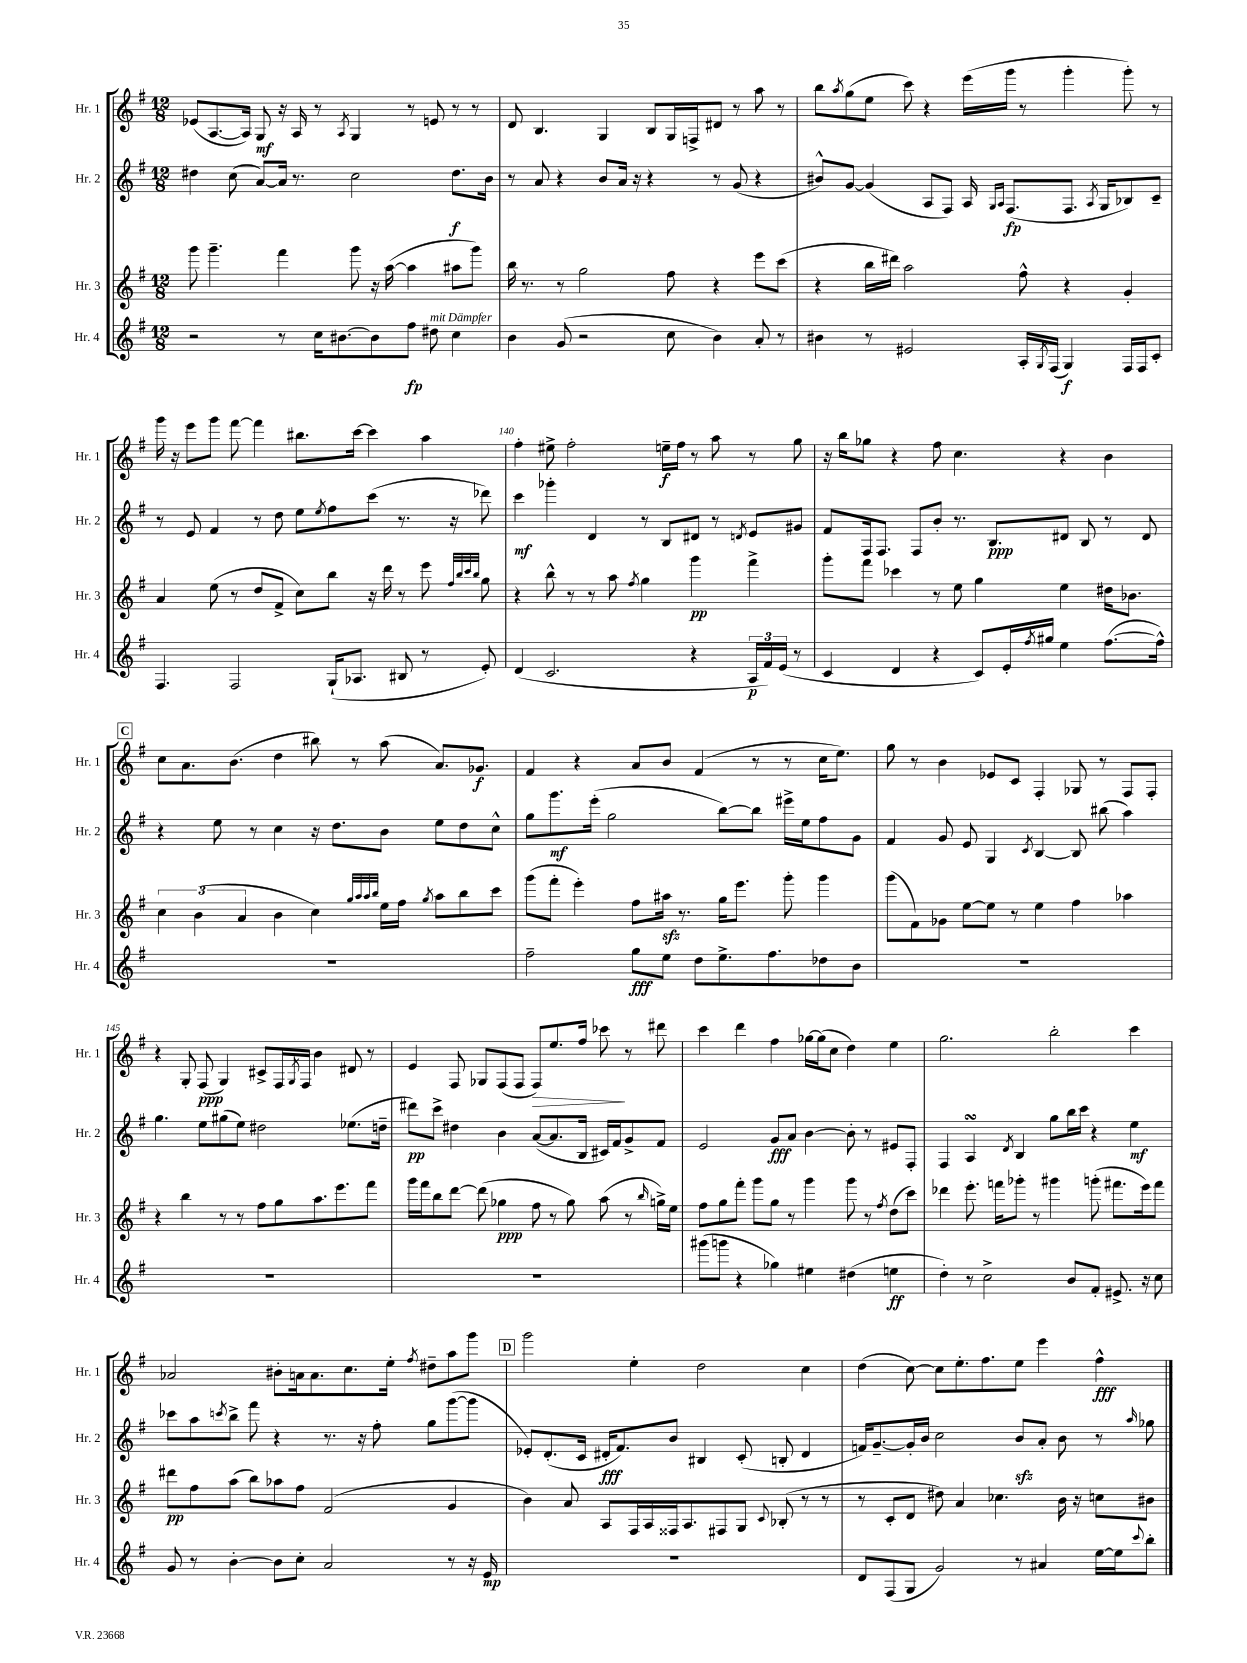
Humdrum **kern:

**kern	**dynam	**kern	**dynam	**kern	**dynam	**kern	**dynam
*part4	*part4	*part3	*part3	*part2	*part2	*part1	*part1
*staff4	*staff4	*staff3	*staff3	*staff2	*staff2	*staff1	*staff1
*I"Hr. 4	*	*I"Hr. 3	*	*I"Hr. 2	*	*I"Hr. 1	*
*I'Hr. 4	*	*I'Hr. 3	*	*I'Hr. 2	*	*I'Hr. 1	*
*clefG2	*	*clefG2	*	*clefG2	*	*clefG2	*
*k[f#]	*	*k[f#]	*	*k[f#]	*	*k[f#]	*
*M12/8	*	*M12/8	*	*M12/8	*	*M12/8	*
=136	=136	=136	=136	=136	=136	=136	=136
2r	.	8ggg\	.	4dd#X\	.	(8e-X/L	.
.	.	4.ggg~\	.	.	.	[8.A/	.
.	.	.	.	(8cc\	.	.	.
.	.	.	.	.	.	16A/Jk])	.
.	.	.	.	[8a/L)	.	8G/	mf
8r	.	4fff#\	.	16a/Jk]	.	16r	.
.	.	.	.	8.r	.	16A/	.
16cc\KL	.	.	.	.	.	8r	.
[8.b#X\	.	.	.	.	.	.	.
.	.	.	.	.	.	8qA/	.
.	.	8ggg\	.	2cc\	.	4G/	.
8b#\]	.	16r	.	.	.	.	.
.	.	([16aa\	.	.	.	.	.
8ff#\J	fp	4aa\]	.	.	.	8r	.
!LO:TX:a:i:t=mit Dämpfer	!	!	!	!	!	!	!
8dd#X\	.	.	.	.	.	8en/	.
4cc\	.	8aa#X\L	.	8.dd#\L	f	8r	.
.	.	8ggg\J)	.	.	.	8r	.
.	.	.	.	16b\Jk	.	.	.
=137	=137	=137	=137	=137	=137	=137	=137
4b\	.	16bb\	.	8r	.	8d/	.
.	.	8.r	.	.	.	.	.
.	.	.	.	8a/	.	4.B/	.
(8g/	.	8r	.	4r	.	.	.
2r	.	2gg\	.	.	.	.	.
.	.	.	.	8b/L	.	4G/	.
.	.	.	.	16a/Jk	.	.	.
.	.	.	.	16r	.	.	.
.	.	.	.	4r	.	8B/L	.
8cc\	.	8ff#\	.	.	.	16G/L	.
.	.	.	.	.	.	16Fn^/J	.
4b\)	.	4r	.	8r	.	8d#X/J	.
.	.	.	.	(8g/	.	8r	.
8a'/	.	8eee\L	.	4r	.	8aa\	.
8r	.	(8ccc\J	.	.	.	8r	.
=138	=138	=138	=138	=138	=138	=138	=138
4b#X\	.	4r	.	8b#X^^/L)	.	8bb\L	.
.	.	.	.	.	.	8qaa/	.
.	.	.	.	[8g/J	.	(8gg\	.
8r	.	16bb\LL	.	(4g/]	.	8ee\J	.
.	.	16ddd#X\JJ)	.	.	.	.	.
2e#X/	.	2aa\	.	.	.	8ccc\)	.
.	.	.	.	8A/L	.	4r	.
.	.	.	.	8F#/J)	.	.	.
.	.	.	.	16A/	.	(16eee\LL	.
.	.	.	.	16qqG/LL	.	.	.
.	.	.	.	16qqA/JJ	.	.	.
.	.	.	.	(8.F#/L	fp	16ggg\JJ	.
16A'/LL	.	8ff#^^\	.	.	.	8r	.
8qG/	.	.	.	.	.	.	.
(16F#/JJ	.	.	.	.	.	.	.
4G/)	f	4r	.	8.F#/J	.	4ggg'\	.
.	.	.	.	8qA/	.	.	.
.	.	.	.	16G/KL	.	.	.
16F#/LL	.	4g'/	.	8B-X/)	.	8ggg'\)	.
16F#/J	.	.	.	.	.	.	.
8c'/J	.	.	.	8c~/J	.	8r	.
!!LO:LB:g=z
=139	=139	=139	=139	=139	=139	=139	=139
4.F#/	.	4a/	.	8r	.	16ggg\	.
.	.	.	.	.	.	16r	.
.	.	.	.	8e/	.	8eee\L	.
.	.	(8ee\	.	4f#/	.	8ggg\J	.
2F#/	.	8r	.	.	.	[8fff#\	.
.	.	8dd/L	.	8r	.	4fff#\]	.
.	.	8f#^/J	.	8dd\	.	.	.
.	.	8cc\L)	.	8ee\L	.	8.bb#X\L	.
.	.	.	.	8qee/	.	.	.
(16G`/KL	.	8bb\J	.	8ff#\	.	.	.
8.A-X/J	.	.	.	.	.	[16ccc\Jk	.
.	.	16r	.	(8ccc\J	.	4ccc\]	.
.	.	16ddd\	.	.	.	.	.
8B#X/	.	8r	.	8.r	.	.	.
8r	.	8eee\	.	.	.	4aa\	.
.	.	.	.	16r	.	.	.
.	.	32qqff#/LLL	.	.	.	.	.
.	.	32qqbb/	.	.	.	.	.
.	.	32qqccc/	.	.	.	.	.
.	.	32qqbb/JJJ	.	.	.	.	.
8e'/)	.	8gg\	.	8ddd-X\)	.	.	.
=140	=140	=140	=140	=140	=140	=140	=140
(4d/	.	4r	.	4ccc\	mf	4ff#'\	.
2.c/	.	8bb^^\	.	4ggg-X'\	.	8ee#X^\	.
.	.	8r	.	.	.	2ff#'\	.
.	.	8r	.	4d/	.	.	.
.	.	8aa\	.	.	.	.	.
.	.	8qff#/	.	.	.	.	.
.	.	4gg\	.	8r	.	.	.
.	.	.	.	8B/L	.	16een~\LL	f
.	.	.	.	.	.	16ff#\JJ	.
4r	.	4ggg\	pp	8d#X/J	.	8r	.
.	.	.	.	8r	.	8aa\	.
.	.	.	.	8qdn/	.	.	.
24A/LL	p	4fff#^\	.	8e/L	.	8r	.
24f#/)	.	.	.	.	.	.	.
(24e/JJ	.	.	.	.	.	.	.
8r	.	.	.	8g#X/J	.	8gg\	.
=141	=141	=141	=141	=141	=141	=141	=141
4c/	.	8ggg'\L	.	8f#/L	.	16r	.
.	.	.	.	.	.	16bb\KL	.
.	.	8fff#\J	.	16F#/k	.	8gg-X\J	.
.	.	.	.	8.F#/J	.	.	.
4d/	.	4ccc-X\	.	.	.	4r	.
.	.	.	.	8F#/L	.	.	.
4r	.	8r	.	8b'/J	.	8ff#\	.
.	.	8ee\	.	8.r	.	4.cc\	.
8c/L)	.	4gg\	.	.	.	.	.
.	.	.	.	8.B/L	ppp	.	.
16e'/L	.	.	.	.	.	.	.
8qff#/	.	.	.	.	.	.	.
16gg#X/JJ	.	.	.	.	.	.	.
4ee\	.	4ee\	.	8d#X/J	.	4r	.
.	.	.	.	8B/	.	.	.
([8.ff#\L	.	16dd#X\KL	.	8r	.	4b\	.
.	.	8.b-X\J	.	.	.	.	.
.	.	.	.	8d#/	.	.	.
16ff#^^\Jk])	.	.	.	.	.	.	.
!!LO:LB:g=z
!!LO:REH:place=s1:t=C
=142	=142	=142	=142	=142	=142	=142	=142
1.r	.	6cc\	.	4r	.	8cc\L	.
.	.	.	.	.	.	8.a\	.
.	.	(6b\	.	.	.	.	.
.	.	.	.	8ee\	.	.	.
.	.	.	.	.	.	(8.b\J	.
.	.	6a/	.	.	.	.	.
.	.	.	.	8r	.	.	.
.	.	4b\	.	4cc\	.	4dd\	.
.	.	4cc\)	.	16r	.	8bb#X\)	.
.	.	.	.	8.dd\L	.	.	.
.	.	.	.	.	.	8r	.
.	.	32qqgg/LLL	.	.	.	.	.
.	.	32qqaa/	.	.	.	.	.
.	.	32qqaa/	.	.	.	.	.
.	.	32qqbb/JJJ	.	.	.	.	.
.	.	16ee\LL	.	8b\J	.	(8aa\	.
.	.	16ff#\JJ	.	.	.	.	.
.	.	8qgg/	.	.	.	.	.
.	.	8aa\L	.	8ee\L	.	8.a/L)	.
.	.	8bb\	.	8dd\	.	.	.
.	.	.	.	.	.	8.g-X/J	f
.	.	8ccc\J	.	8cc^^\J	.	.	.
=143	=143	=143	=143	=143	=143	=143	=143
2ff#~\	.	(8ggg\L	.	8gg\L	.	4f#/	.
.	.	8fff#'\J	.	8.ggg\	mf	.	.
.	.	4eee'\)	.	.	.	4r	.
.	.	.	.	(16eee'\Jk	.	.	.
.	.	.	.	2gg\	.	.	.
8gg\L	fff	8ff#\L	.	.	.	8a/L	.
8ee\J	.	16aa#Xzz\Jk	.	.	.	8b/J	.
.	.	8.r	.	.	.	.	.
8dd\L	.	.	.	.	.	(4f#/	.
8.ee^\	.	16gg\KL	.	[8bb\L)	.	.	.
.	.	8.eee\J	.	.	.	.	.
.	.	.	.	8bb\J]	.	8r	.
8.ff#\	.	.	.	.	.	.	.
.	.	8ggg'\	.	16eee#X^\LL	.	8r	.
.	.	.	.	16ee\J	.	.	.
8dd-X\	.	4ggg\	.	8ff#\	.	16cc\KL	.
.	.	.	.	.	.	8.ee\J)	.
8b\J	.	.	.	8g\J	.	.	.
=144	=144	=144	=144	=144	=144	=144	=144
1.r	.	(8ggg\L	.	4f#/	.	8gg\	.
.	.	8f#\)	.	.	.	8r	.
.	.	8g-X\J	.	8g/	.	4b\	.
.	.	[8ee\L	.	8e/	.	.	.
.	.	8ee\J]	.	4G/	.	8e-X/L	.
.	.	8r	.	.	.	8c/J	.
.	.	.	.	8qc/	.	.	.
.	.	4ee\	.	[4B/	.	4F#'/	.
.	.	4ff#\	.	8B/]	.	8G-X/	.
.	.	.	.	(8bb#X\	.	8r	.
.	.	4aa-X\	.	4aa\)	.	8F#/L	.
.	.	.	.	.	.	8F#'/J	.
!!LO:LB:g=z
=145	=145	=145	=145	=145	=145	=145	=145
1.r	.	4r	.	4.gg\	.	4r	.
.	.	4bb\	.	.	.	8G'/	.
.	.	.	.	8ee\L	.	(8F#/	ppp
.	.	8r	.	(8gg#X\	.	4G/)	.
.	.	8r	.	8ee\J)	.	.	.
.	.	8ff#\L	.	2dd#X\	.	8c#X^/L	.
.	.	8gg\	.	.	.	16F#/L	.
.	.	.	.	.	.	8qG/	.
.	.	.	.	.	.	16F#/JJ	.
.	.	8.aa\	.	.	.	4b\	.
.	.	8.eee\	.	.	.	.	.
.	.	.	.	(8.ee-X\L	.	8d#X/	.
.	.	8fff#\J	.	.	.	8r	.
.	.	.	.	16ddn~\Jk	.	.	.
=146	=146	=146	=146	=146	=146	=146	=146
1.r	.	16ggg\LL	.	8ddd#X\L)	pp	4e/	.
.	.	16fff#\J	.	.	.	.	.
.	.	8bb\	.	8ccc^\J	.	.	.
.	.	[8ddd\J	.	4dd#X\	.	8F#/	.
.	.	(8ddd\]	.	.	.	8G-X/L	.
.	.	4gg-X\	ppp	4b\	.	(8F#/	.
.	.	.	.	.	.	8F#/J	.
!	!	!	!	!	!	!	!LO:HP:b
.	.	8ff#\	.	([8a/L	.	8F#/L)	>
.	.	8r	.	8.a/]	.	8.ee/	.
.	.	8gg-\)	.	.	.	.	.
.	.	.	.	16B/Jk	.	16ff#/Jk	.
.	.	(8aa\	.	16c#X/LL)	.	8ccc-X\	.
.	.	.	.	16f#/J	.	.	.
.	.	8r	.	8g^/	.	8r	]
.	.	16qqbb/	.	.	.	.	.
.	.	16ggn^\LL)	.	8f#/J	.	8ddd#X\	.
.	.	16ee\JJ	.	.	.	.	.
=147	=147	=147	=147	=147	=147	=147	=147
(8ggg#X\L	.	8ff#\L	.	2e/	.	4ccc\	.
8gggn\J	.	8gg\	.	.	.	.	.
4r	.	8fff#'\J	.	.	.	4ddd\	.
.	.	8ggg\L	.	.	.	.	.
4gg-X\)	.	8gg\J	.	8g/L	fff	4ff#\	.
.	.	8r	.	8a/J	.	.	.
4ee#X\	.	4ggg\	.	[4b\	.	[16gg-X\LL	.
.	.	.	.	.	.	(16gg-\J]	.
.	.	.	.	.	.	8cc\J	.
(4dd#X\	.	8ggg\	.	8b'\]	.	4dd\)	.
.	.	8r	.	8r	.	.	.
.	.	8qff#/	.	.	.	.	.
4een\	ff	(8dd\L	.	8e#X/L	.	4ee\	.
.	.	8ccc\J)	.	8F#'/J	.	.	.
=148	=148	=148	=148	=148	=148	=148	=148
4dd'\)	.	4ddd-X\	.	4F#/	.	2.gg\	.
8r	.	8.eee'\	.	4AsSSS/	.	.	.
2cc^\	.	.	.	.	.	.	.
.	.	16fffn\KL	.	.	.	.	.
.	.	.	.	8qd/	.	.	.
.	.	8ggg-X'\J	.	4B/	.	.	.
.	.	8r	.	.	.	.	.
.	.	4ggg#X\	.	8gg\L	.	2bb'\	.
8b/L	.	.	.	16bb\L	.	.	.
.	.	.	.	16ccc\JJ	.	.	.
8f#'/J	.	(8gggn'\	.	4r	.	.	.
8.e#X^/	.	8.fff#X\L	.	.	.	.	.
.	.	.	.	4ee\	mf	4ccc\	.
16r	.	16eee\k)	.	.	.	.	.
8cc\	.	8fff#\J	.	.	.	.	.
!!LO:LB:g=z
=149	=149	=149	=149	=149	=149	=149	=149
8g/	.	8ddd#X\L	pp	8ccc-X\L	.	2a-X/	.
8r	.	8ff#\	.	8aa\	.	.	.
.	.	.	.	8qcccn/	.	.	.
[4b'\	.	(8aa\J	.	8bb^\J	.	.	.
.	.	8bb\L)	.	8fff#\	.	.	.
8b\L]	.	8aa-X\	.	4r	.	8b#X'\L	.
8cc'\J	.	8ff#\J	.	.	.	16an\k	.
.	.	.	.	.	.	8.a\	.
2a/	.	(2f#/	.	8.r	.	.	.
.	.	.	.	.	.	8.cc\	.
.	.	.	.	16r	.	.	.
.	.	.	.	8ff#'\	.	.	.
.	.	.	.	.	.	16ee'\Jk	.
.	.	.	.	.	.	8qff#/	.
.	.	.	.	8gg\L	.	8dd#X~\L	.
8r	.	4g/	.	([8ggg\	.	8aa\	.
16r	.	.	.	8ggg\J]	.	8ggg\J	.
16e/	mp	.	.	.	.	.	.
!!LO:REH:place=s1:t=D
=150	=150	=150	=150	=150	=150	=150	=150
1.r	.	4b\)	.	8e-X'/L)	.	2ggg\	.
.	.	.	.	(8.d'/	.	.	.
.	.	8a/	.	.	.	.	.
.	.	.	.	16c/Jk	.	.	.
.	.	8A/L	.	16d#X'/KL	fff	.	.
.	.	.	.	8.f#/)	.	.	.
.	.	16F#/L	.	.	.	4ee'\	.
.	.	16A/	.	.	.	.	.
.	.	16F##X/J	.	8b/J	.	.	.
.	.	8.A/	.	.	.	.	.
.	.	.	.	4B#X/	.	2dd\	.
.	.	8F#X/	.	.	.	.	.
.	.	8G/J	.	(8c'/	.	.	.
.	.	8qqc/	.	.	.	.	.
.	.	(8B-X'/	.	8Bn'/	.	.	.
.	.	8r	.	4d#/	.	4cc\	.
.	.	8r	.	.	.	.	.
=151	=151	=151	=151	=151	=151	=151	=151
8d/L	.	8r	.	16fn/KL)	.	(4dd\	.
.	.	.	.	[8.g~/	.	.	.
(8F#/	.	8c'/L	.	.	.	.	.
8G/J	.	8d/J	.	16g'/L]	.	[8cc\)	.
.	.	.	.	16b/JJ	.	.	.
2g/)	.	8dd#X\)	.	2cc\	.	8cc\L]	.
.	.	4a/	.	.	.	8.ee'\	.
.	.	.	.	.	.	8.ff#\	.
.	.	4.cc-X\	.	.	.	.	.
8r	.	.	.	8bzz/L	.	8ee\J	.
4a#X/	.	.	.	8a'/J	.	4eee\	.
.	.	16b\	.	8b\	.	.	.
.	.	16r	.	.	.	.	.
[16ee\LL	.	8ccn\L	.	8r	.	4ff#^^\	fff
16ee\J]	.	.	.	.	.	.	.
8qqccc/	.	.	.	16qqaa/	.	.	.
8bb'\J	.	8b#X\J	.	8gg-X\	.	.	.
==	==	==	==	==	==	==	==
*-	*-	*-	*-	*-	*-	*-	*-
